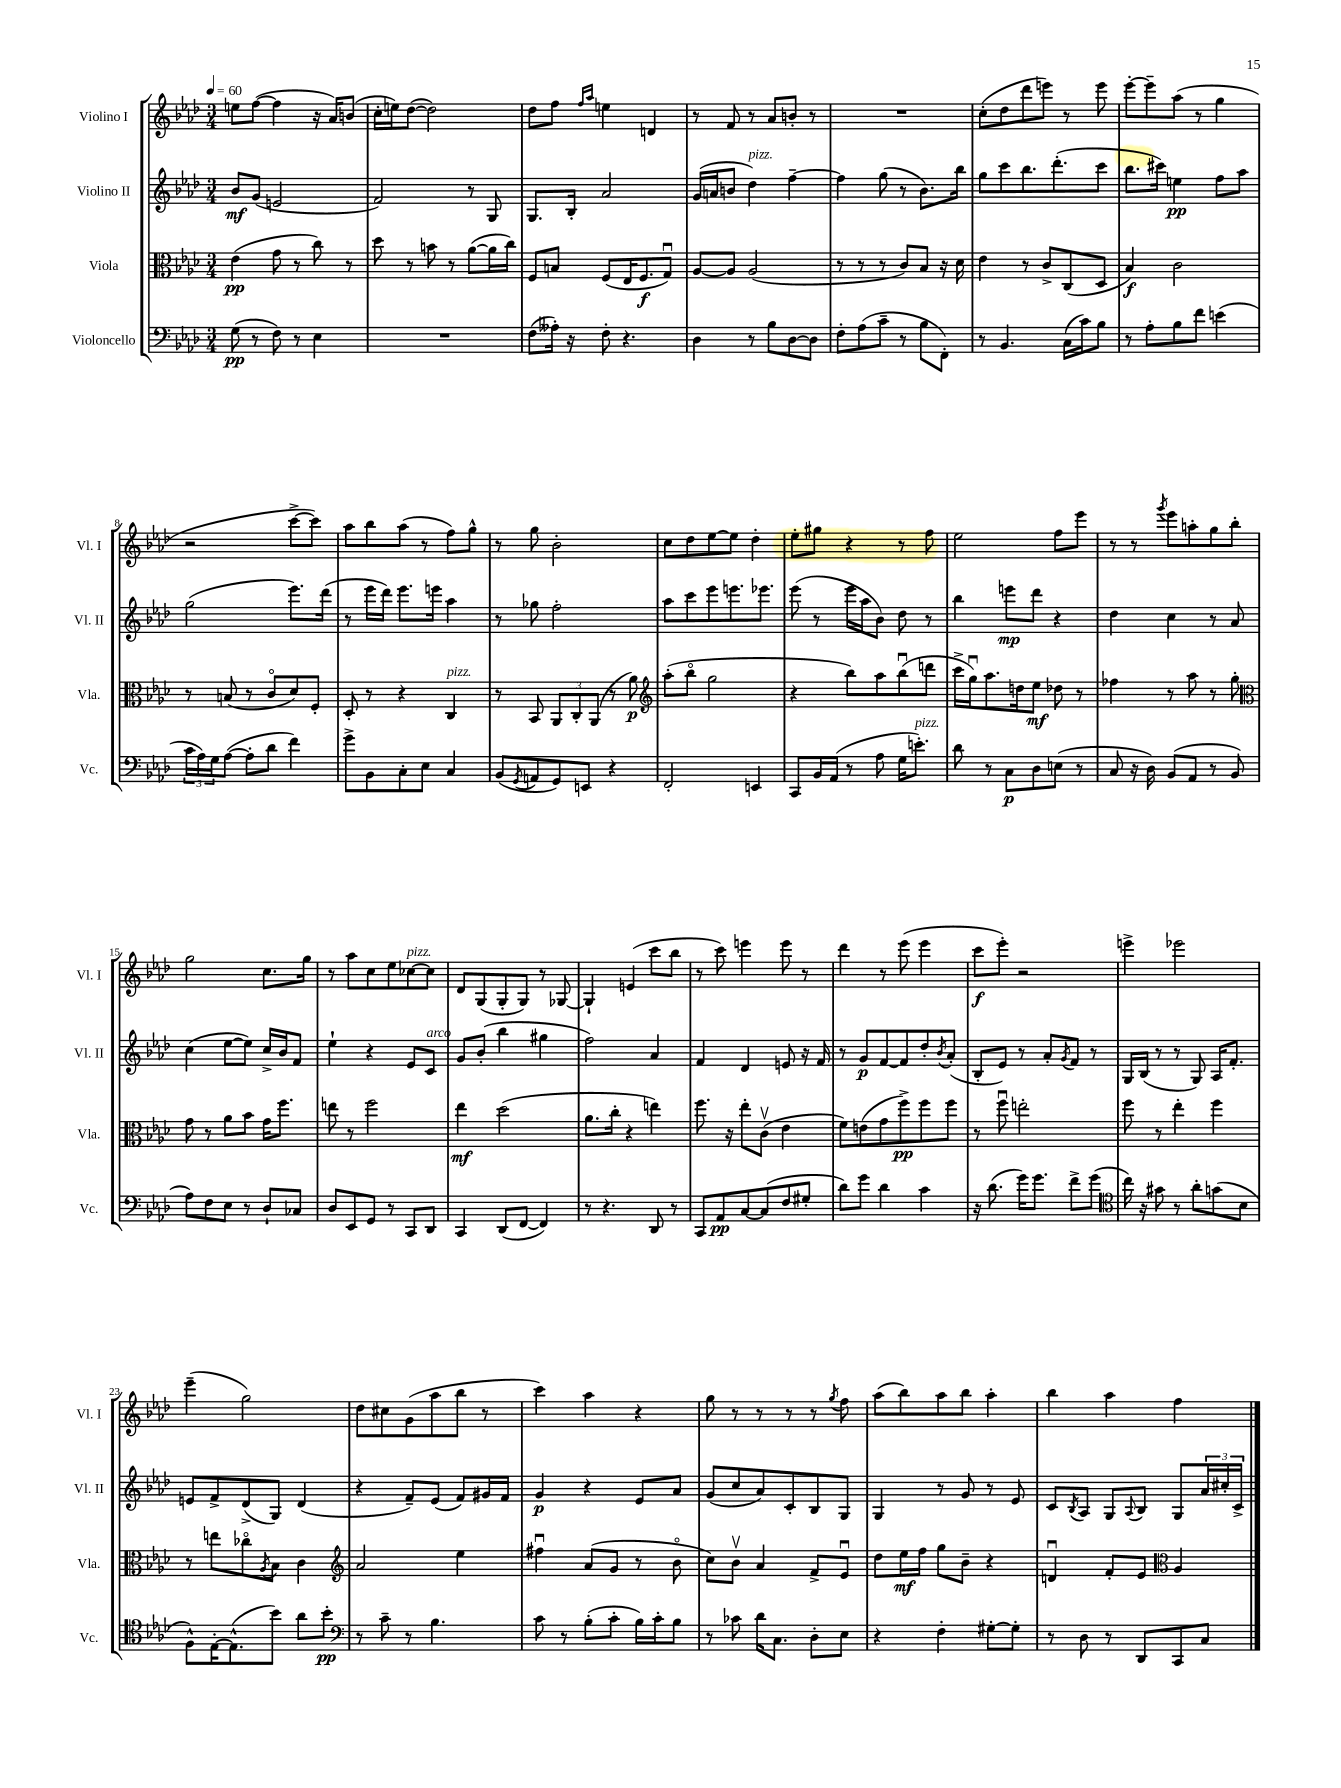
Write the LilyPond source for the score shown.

<<
\new StaffGroup <<
\new Staff = "s0" \with { instrumentName = "Violino I" shortInstrumentName = "Vl. I" } {
    \clef treble \key aes \major \numericTimeSignature \time 3/4 \tempo 4 = 60
    e''8 f''8~( f''4 r16 aes'16) b'8( |
    c''16-. e''16) des''8~( des''2) |
    des''8 f''8 \grace { f''16 aes''16 } e''4 d'4 |
    r8 f'8 r8 aes'8 b'8-. r8 |
    R2. |
    c''8-.( des''8 des'''8 e'''8) r8 e'''8 |
    ees'''8~-. ees'''8-- aes''8( r8 g''4 |
    r2 c'''8~-> c'''8) |
    aes''8 bes''8 aes''8( r8 f''8) g''8-^ |
    r8 g''8 bes'2-. |
    c''8 des''8 ees''8~ ees''8 des''4-. |
    ees''8-. gis''8 r4 r8 f''8 |
    ees''2 f''8 ees'''8 |
    r8 r8 \acciaccatura { g'''8 } ees'''8 a''8-. g''8 bes''8-. |
    g''2 c''8. g''16 |
    r8 aes''8 c''8 ees''8 ces''8~^\markup { \italic "pizz." } ces''8 |
    des'8 g8( g8-. g8) r8 ges8~ |
    ges4-! e'4( c'''8 bes''8 |
    r8 c'''8) e'''4 e'''8 r8 |
    des'''4 r8 ees'''8( ees'''4 |
    c'''8\f ees'''8-.) r2 |
    e'''4-> ees'''2 |
    ees'''4--( g''2) |
    des''8 cis''8 g'8( aes''8 bes''8 r8 |
    c'''4) aes''4 r4 |
    g''8 r8 r8 r8 r8 \acciaccatura { g''8 } f''8 |
    aes''8( bes''8) aes''8 bes''8 aes''4-. |
    bes''4 aes''4 f''4 \bar "|." |
}
\new Staff = "s1" \with { instrumentName = "Violino II" shortInstrumentName = "Vl. II" } {
    \clef treble \key aes \major \numericTimeSignature \time 3/4
    bes'8\mf g'8( e'2 |
    f'2) r8 g8 |
    g8. bes16-. aes'2 |
    g'16( a'16 b'8 des''4^\markup { \italic "pizz." }) f''4~-- |
    f''4 g''8( r8 bes'8.) bes''16 |
    g''8 c'''8 bes''8. des'''8.-.( c'''8 |
    bes''8. cis'''16) e''4\pp f''8 aes''8 |
    g''2( ees'''8.) des'''16( |
    r8 ees'''16 des'''16) ees'''8. e'''16 aes''4 |
    r8 ges''8 f''2-. |
    aes''8 c'''8 ees'''8 e'''8. ees'''8. |
    ees'''8( r8 ees'''16 aes''16 bes'8) des''8 r8 |
    bes''4 e'''8\mp des'''8 r4 |
    des''4 c''4 r8 aes'8 |
    c''4( ees''8~ ees''8) c''16-> bes'16 f'8 |
    ees''4-! r4 ees'8 c'8^\markup { \italic "arco" } |
    g'8 bes'8-.( bes''4 gis''4 |
    f''2) aes'4 |
    f'4 des'4 e'8 r16 f'16 |
    r8 g'8\p f'8~ f'8 des''8-. \acciaccatura { bes'8 } aes'8-.( |
    bes8-. ees'8) r8 aes'8-. \acciaccatura { g'8 } f'8 r8 |
    g16 bes16( r8 r8 g8) aes16 f'8.-. |
    e'8 f'8-> des'8->( g8) des'4( |
    r4 f'8--) ees'8( f'8) gis'16 f'16 |
    g'4\p r4 ees'8 aes'8 |
    g'8( c''8 aes'8) c'8-. bes8 g8 |
    g4 r8 g'8 r8 ees'8 |
    c'8 \acciaccatura { bes8 } aes8 g8 \appoggiatura { aes8 } bes8 g8 \tuplet 3/2 { aes'16 cis''16-. c'16-> } \bar "|." |
}
\new Staff = "s2" \with { instrumentName = "Viola" shortInstrumentName = "Vla." } {
    \clef alto \key aes \major \numericTimeSignature \time 3/4
    ees'4\pp( g'8 r8 c''8) r8 |
    des''8 r8 b'8 r8 aes'8~( aes'16 c''16) |
    f8 b8 f8( ees16 f8.\f g8\downbow) |
    aes8~ aes8 aes2( |
    r8 r8 r8 c'8) bes8 r16 des'16 |
    ees'4 r8 c'8-> c8( des8 |
    bes4\f) c'2 |
    r8 b8( r8 c'8\flageolet des'8) f8-. |
    des8-. r8 r4 c4^\markup { \italic "pizz." } |
    r8 bes,8 \tuplet 3/2 { aes,8 c8-. aes,8( } r8 aes'8\p) |
    \clef treble aes''8-.( bes''8\flageolet g''2 |
    r4 bes''8) aes''8 bes''8\downbow( d'''8 |
    c'''16-> g''16\downbow) aes''8. d''16 ees''8\mf des''8 r8 |
    fes''4 r8 aes''8 r8 g''8-. |
    \clef alto g'8 r8 aes'8 bes'8 g'16 f''8. |
    e''8 r8 f''2 |
    ees''4\mf des''2( |
    aes'8. c''16-. r4 e''4) |
    f''8. r16 ees''8-. c'8\upbow( ees'4 |
    f'8) e'8( g'8 f''8->\pp) f''8 f''8 |
    r8 f''8\downbow e''2-. |
    f''8 r8 ees''4-. f''4 |
    r8 e''8 ces''8\flageolet \acciaccatura { aes8 } bes8 c'4 |
    \clef treble aes'2 ees''4 |
    fis''4\downbow aes'8( g'8 r8 bes'8\flageolet |
    c''8) bes'8\upbow aes'4 f'8-> ees'8\downbow |
    des''8 ees''16\mf f''16 g''8 bes'8-- r4 |
    d'4\downbow f'8-. ees'8 \clef alto aes4 \bar "|." |
}
\new Staff = "s3" \with { instrumentName = "Violoncello" shortInstrumentName = "Vc." } {
    \clef bass \key aes \major \numericTimeSignature \time 3/4
    g8\pp( r8 f8) r8 ees4 |
    R2. |
    f8( aeses16-.) r16 f8-. r4. |
    des4 r8 bes8 des8~ des8 |
    f8-. aes8( c'8-- r8 bes8 f,8-.) |
    r8 bes,4. c16( c'16) bes8 |
    r8 aes8-. bes8 f'8 e'4( |
    \tuplet 3/2 { c'16 aes16) g16 } aes8~( aes8-. des'8 f'4) |
    g'8-> bes,8 c8-. ees8 c4 |
    bes,8( \acciaccatura { g,8 } a,8 g,8) e,8 r4 |
    f,2-. e,4 |
    c,8 bes,16 aes,16( r8 aes8 g16 e'8.-.^\markup { \italic "pizz." }) |
    des'8 r8 c8\p des8 e8( r8 |
    c8 r16 des16) bes,8( aes,8 r8 bes,8 |
    aes8) f8 ees8 r8 des8-! ces8 |
    des8 ees,8 g,8 r8 c,8 des,8 |
    c,4 des,8( f,8~ f,4) |
    r8 r4. des,8 r8 |
    c,8 aes,8\pp c8~ c8( f8 gis8-. |
    des'8) g'8 des'4 c'4 |
    r16 des'8.( g'16) g'8. f'8-> g'8( |
    \clef tenor c''16) r16 gis'8 r8 aes'8-. g'8( bes8 |
    f8-^) ees16~-. ees8.-^( bes'8) aes'8 bes'8-.\pp |
    \clef bass r8 c'8-- r8 bes4. |
    c'8 r8 bes8-.( c'8-. bes16) c'16-. bes8 |
    r8 ces'8 des'16 c8. des8-. ees8 |
    r4 f4-. gis8~-. gis8-. |
    r8 des8 r8 des,8 c,8 c8 \bar "|." |
}
>>
>>
